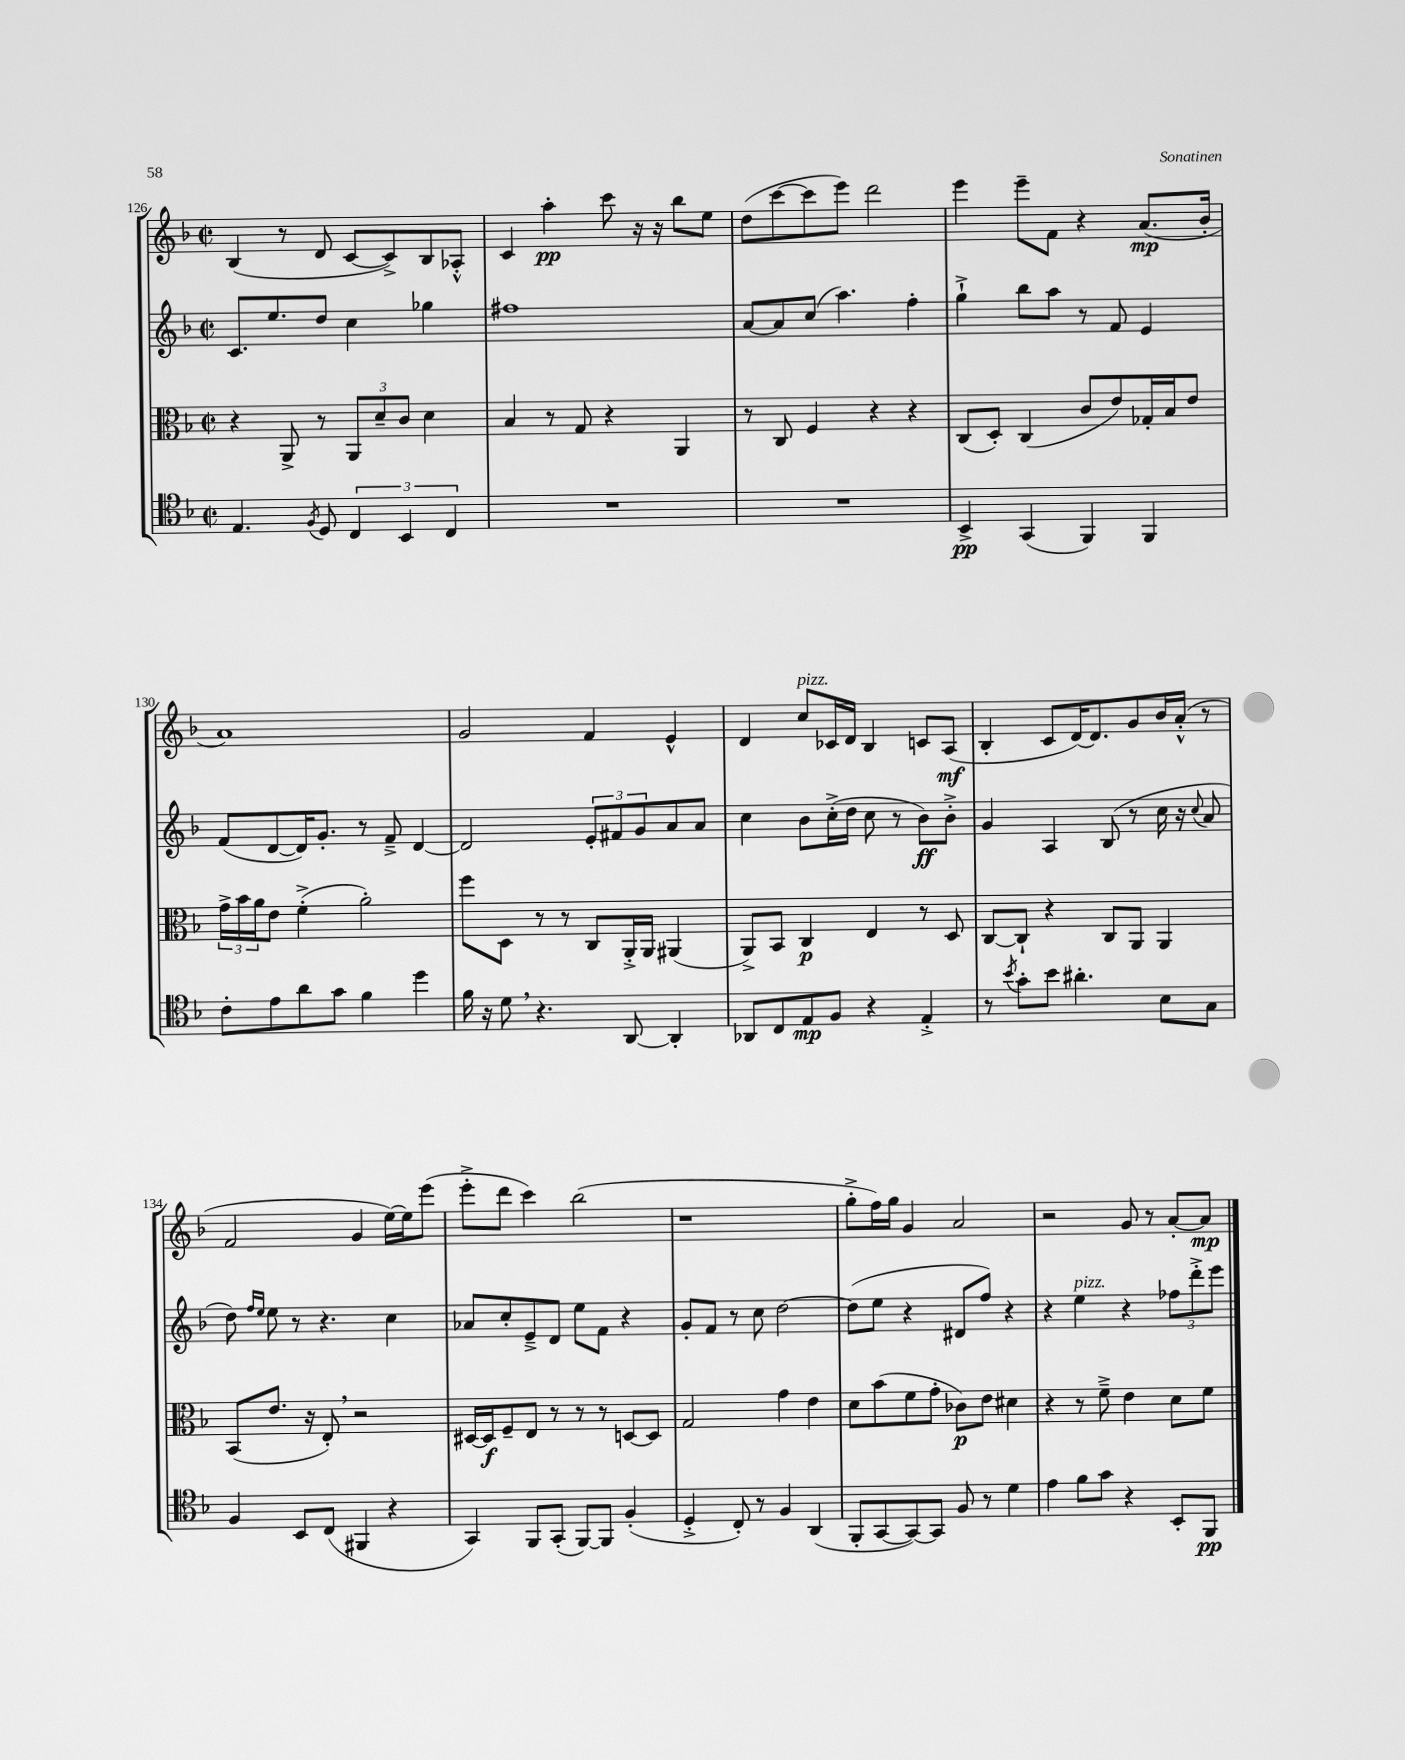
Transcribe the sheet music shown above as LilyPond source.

<<
\new StaffGroup <<
\new Staff = "s0" {
    \clef treble \key f \major \defaultTimeSignature \time 2/2
    bes4( r8 d'8 c'8~ c'8->) bes8 aes8-.-^ |
    c'4 a''4-.\pp c'''8 r16 r16 bes''8 e''8 |
    d''8( c'''8~ c'''8 e'''8) d'''2 |
    e'''4 e'''8-- f'8 r4 a'8.\mp( bes'16-. |
    a'1) |
    g'2 f'4 e'4-^ |
    d'4 c''8^\markup { \italic "pizz." } ces'16 d'16 bes4 c'8 a8\mf( |
    bes4-. c'8 d'16~) d'8. g'8 bes'16 a'16-.-^( r8 |
    f'2 g'4 e''16~) e''16 e'''8( |
    e'''8-.-> d'''8 c'''4) bes''2( |
    r1 |
    g''8-.-> f''16) g''16 g'4 a'2 |
    r2 g'8 r8 a'8~-. a'8\mp \bar "|." |
}
\new Staff = "s1" {
    \clef treble \key f \major \defaultTimeSignature \time 2/2
    c'8. e''8. d''8 c''4 ges''4 |
    fis''1 |
    a'8~ a'8 c''8( a''4.) f''4-. |
    g''4-!-> bes''8 a''8 r8 f'8 e'4 |
    f'8( d'8~ d'16) g'8.-. r8 f'8---> d'4~ |
    d'2 \tuplet 3/2 { e'8-. fis'8 g'8 } a'8 a'8 |
    c''4 bes'8 c''16-.->( d''16 c''8 r8 bes'8\ff) bes'8-.-> |
    g'4 a4 bes8( r8 c''16 r16 \appoggiatura { c''8 } a'8 |
    d''8) \grace { f''16 e''16 } e''8 r8 r4. c''4 |
    aes'8 c''8-. e'8---> d'8 e''8 f'8 r4 |
    g'8-. f'8 r8 c''8 d''2~ |
    d''8( e''8 r4 dis'8 f''8) r4 |
    r4 e''4^\markup { \italic "pizz." } r4 \tuplet 3/2 { fes''8 d'''8-.-> e'''8 } \bar "|." |
}
\new Staff = "s2" {
    \clef alto \key f \major \defaultTimeSignature \time 2/2
    r4 a,8-> r8 \tuplet 3/2 { a,8 d'8-- c'8 } d'4 |
    bes4 r8 g8 r4 a,4 |
    r8 c8 f4 r4 r4 |
    c8( d8-.) c4( c'8 e'8) ges16-. bes16 e'8 |
    \tuplet 3/2 { g'16-> bes'16 a'16 } e'8 f'4-.->( a'2-.) |
    f''8 d8 r8 r8 c8 a,16-.-> a,16 ais,4( |
    a,8->) bes,8 c4\p e4 r8 d8 |
    c8~ c8-! r4 c8 a,8 a,4 |
    bes,8( e'8. r16 e8-.) \breathe r2 |
    dis16~ dis16\f f8-- e8 r8 r8 r8 d8~ d8 |
    g2 g'4 e'4 |
    d'8 bes'8( f'8 g'8-. ces'8\p) e'8 dis'4 |
    r4 r8 f'8---> e'4 d'8 f'8 \bar "|." |
}
\new Staff = "s3" {
    \clef tenor \key f \major \defaultTimeSignature \time 2/2
    e4. \acciaccatura { f8 } d8 \tuplet 3/2 { c4 bes,4 c4 } |
    R1 |
    R1 |
    bes,4->\pp g,4( f,4) f,4 |
    c'8-. e'8 a'8 g'8 f'4 d''4 |
    f'16 r16 d'8 \breathe r4. a,8~ a,4-. |
    aes,8 c8 e8\mp f8 r4 e4-.-> |
    r8 \acciaccatura { bes'8 } g'8-. bes'8 ais'4.-. bes8 g8 |
    f4 bes,8 c8( fis,4 r4 |
    g,4) f,8 g,8-.( f,8~) f,8 f4-.( |
    d4-.-> c8-.) r8 f4 a,4( |
    f,8-. g,8~ g,8~) g,8 f8 r8 d'4 |
    e'4 f'8 g'8 r4 bes,8-. f,8\pp \bar "|." |
}
>>
>>
\layout { \context { \Score currentBarNumber = #126 } }
